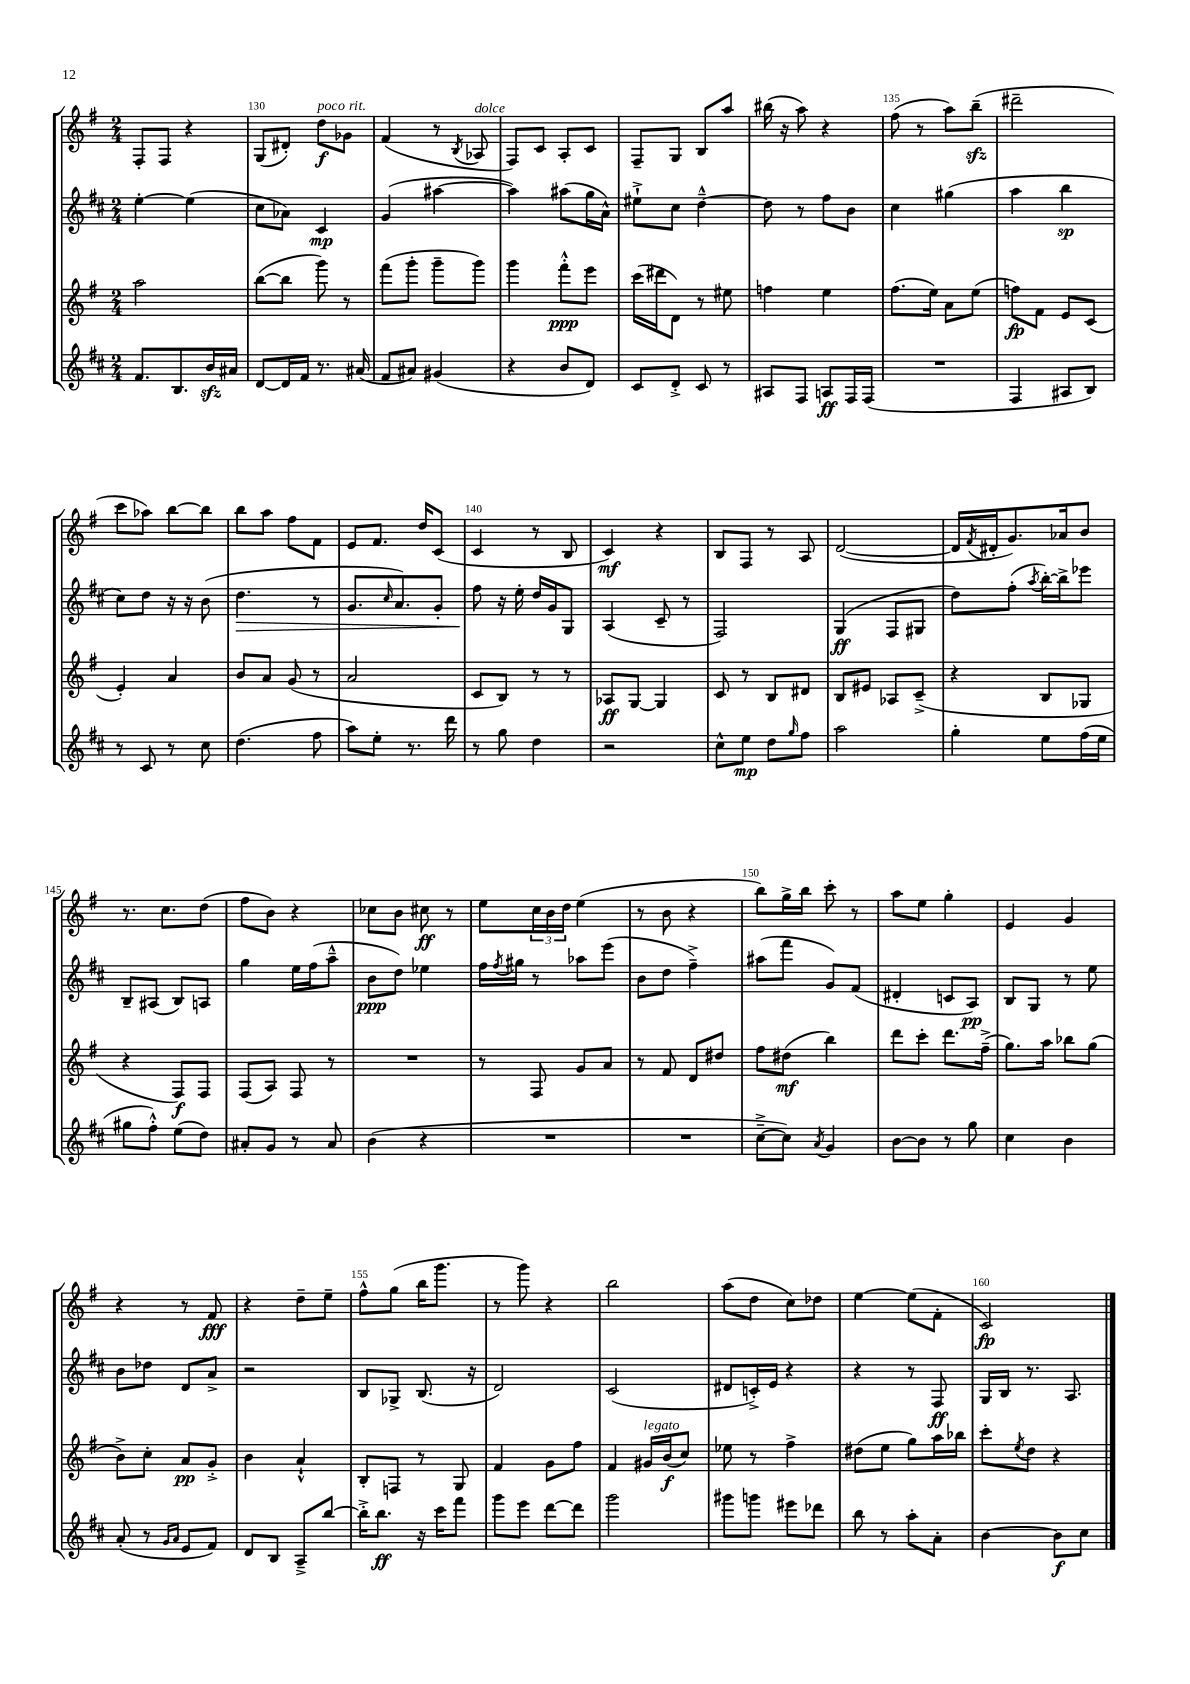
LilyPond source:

<<
\new StaffGroup <<
\new Staff = "s0" {
    \clef treble \key g \major \numericTimeSignature \time 2/4
    fis8-. fis8 r4 |
    g8( dis'8-.) d''8\f^\markup { \italic "poco rit." } ges'8 |
    fis'4( r8 \acciaccatura { b8 } aes8^\markup { \italic "dolce" } |
    fis8) c'8 a8-. c'8 |
    fis8-- g8 b8 a''8 |
    bis''16( r16 a''8) r4 |
    fis''8( r8 a''8) b''8--\sfz( |
    dis'''2-- |
    c'''8 aes''8) b''8~ b''8 |
    b''8 a''8 fis''8 fis'8 |
    e'8 fis'8. d''16 c'8( |
    c'4 r8 b8 |
    c'4\mf) r4 |
    b8 fis8 r8 a8 |
    d'2~( |
    d'16 \acciaccatura { fis'8 } dis'16-. g'8.) aes'16 b'8 |
    r8. c''8. d''8( |
    fis''8 b'8) r4 |
    ces''8 b'8 cis''8\ff r8 |
    e''8 \tuplet 3/2 { c''16 b'16 d''16 } e''4( |
    r8 b'8 r4 |
    b''8) g''16-> b''16 c'''8-. r8 |
    a''8 e''8 g''4-. |
    e'4 g'4 |
    r4 r8 fis'8\fff |
    r4 d''8-- e''8-- |
    fis''8-^ g''8( b''16 g'''8. |
    r8 g'''8) r4 |
    b''2 |
    a''8( d''8 c''8) des''8 |
    e''4~ e''8( fis'8-. |
    c'2\fp) \bar "|." |
}
\new Staff = "s1" {
    \clef treble \key d \major \numericTimeSignature \time 2/4
    e''4~-. e''4( |
    cis''8 aes'8) cis'4\mp |
    g'4( ais''4~ |
    ais''4) ais''8( g''16 a'16-^) |
    eis''8-!-> cis''8 d''4~---^ |
    d''8 r8 fis''8 b'8 |
    cis''4 gis''4( |
    a''4 b''4\sp |
    cis''8) d''8 r16 r16 b'8( |
    d''4.\> r8 |
    g'8. \grace { cis''16 } a'8.) g'8-. |
    fis''8\! r16 e''16-. d''16 g'16 g8 |
    a4( cis'8-- r8 |
    fis2) |
    g4\ff( fis8 gis8 |
    d''8) fis''8-.( \acciaccatura { a''8 } b''16~-.) b''16-> ees'''8 |
    b8-- ais8( b8) a8 |
    g''4 e''16 fis''16( a''8---^ |
    b'8\ppp d''8) ees''4 |
    fis''16 \acciaccatura { fis''8 } gis''16 r8 aes''8 e'''8( |
    b'8 d''8 fis''4--->) |
    ais''8( fis'''8 g'8) fis'8( |
    dis'4-. c'8 a8\pp) |
    b8 g8 r8 e''8 |
    b'8 des''8 d'8 a'8-> |
    r2 |
    b8 ges8-> b8.( r16 |
    d'2) |
    cis'2( |
    dis'8 c'16-.->) e'16 r4 |
    r4 r8 fis8\ff |
    g16 b16 r8. a8. \bar "|." |
}
\new Staff = "s2" {
    \clef treble \key g \major \numericTimeSignature \time 2/4
    a''2 |
    b''8~( b''8 g'''8) r8 |
    fis'''8( g'''8-. g'''8-- g'''8) |
    g'''4 fis'''8-.-^\ppp e'''8 |
    c'''16( dis'''16 d'8) r8 eis''8 |
    f''4 e''4 |
    fis''8.( e''16) a'8 e''8( |
    f''8\fp) fis'8 e'8 c'8( |
    e'4-.) a'4 |
    b'8 a'8 g'8( r8 |
    a'2 |
    c'8 b8) r8 r8 |
    aes8\ff g8~ g4 |
    c'8 r8 b8 dis'8 |
    b8 eis'8 aes8 c'8--->( |
    r4 b8 ges8 |
    r4 fis8\f) fis8 |
    fis8( a8) fis8 r8 |
    R2 |
    r8 fis8 g'8 a'8 |
    r8 fis'8 d'8 dis''8 |
    fis''8 dis''8\mf( b''4) |
    d'''8 c'''8-. d'''8. fis''16--->( |
    g''8.) a''16 bes''8 g''8( |
    b'8->) c''8-. a'8\pp g'8-.-> |
    b'4 a'4-!-^ |
    b8-. f8 r8 g8 |
    fis'4 g'8 fis''8 |
    fis'4 gis'16^\markup { \italic "legato" } b'16\f( c''8) |
    ees''8 r8 fis''4-> |
    dis''8( e''8 g''8) a''16 bes''16 |
    c'''8-. \acciaccatura { e''8 } d''8 r4 \bar "|." |
}
\new Staff = "s3" {
    \clef treble \key d \major \numericTimeSignature \time 2/4
    fis'8. b8. b'16\sfz ais'16 |
    d'8~ d'16 fis'16 r8. ais'16( |
    fis'8 ais'8) gis'4( |
    r4 b'8 d'8) |
    cis'8 d'8-.-> cis'8 r8 |
    ais8 fis8 a8\ff fis16 fis16( |
    R2 |
    fis4 ais8 b8) |
    r8 cis'8 r8 cis''8 |
    d''4.( fis''8 |
    a''8) e''8-. r8. d'''16 |
    r8 g''8 d''4 |
    r2 |
    cis''8-^ e''8\mp d''8 \grace { g''16 } fis''8 |
    a''2 |
    g''4-. e''8 fis''16( e''16 |
    gis''8 fis''8-.-^) e''8( d''8) |
    ais'8-. g'8 r8 ais'8 |
    b'4( r4 |
    R2 |
    R2 |
    cis''8~---> cis''8) \acciaccatura { a'8 } g'4 |
    b'8~ b'8 r8 g''8 |
    cis''4 b'4 |
    a'8-.( r8 \grace { g'16 a'16 } e'8 fis'8) |
    d'8 b8 a8---> b''8~ |
    b''16-.-> b''8.\ff r16 cis'''16 fis'''8 |
    g'''8 e'''8 d'''8~ d'''8 |
    g'''2 |
    gis'''8 g'''8 eis'''8 des'''8 |
    b''8 r8 a''8-. a'8-. |
    b'4~ b'8\f cis''8 \bar "|." |
}
>>
>>
\layout { \context { \Score currentBarNumber = #129 \override BarNumber.break-visibility = ##(#f #t #t) barNumberVisibility = #(every-nth-bar-number-visible 5) } }
